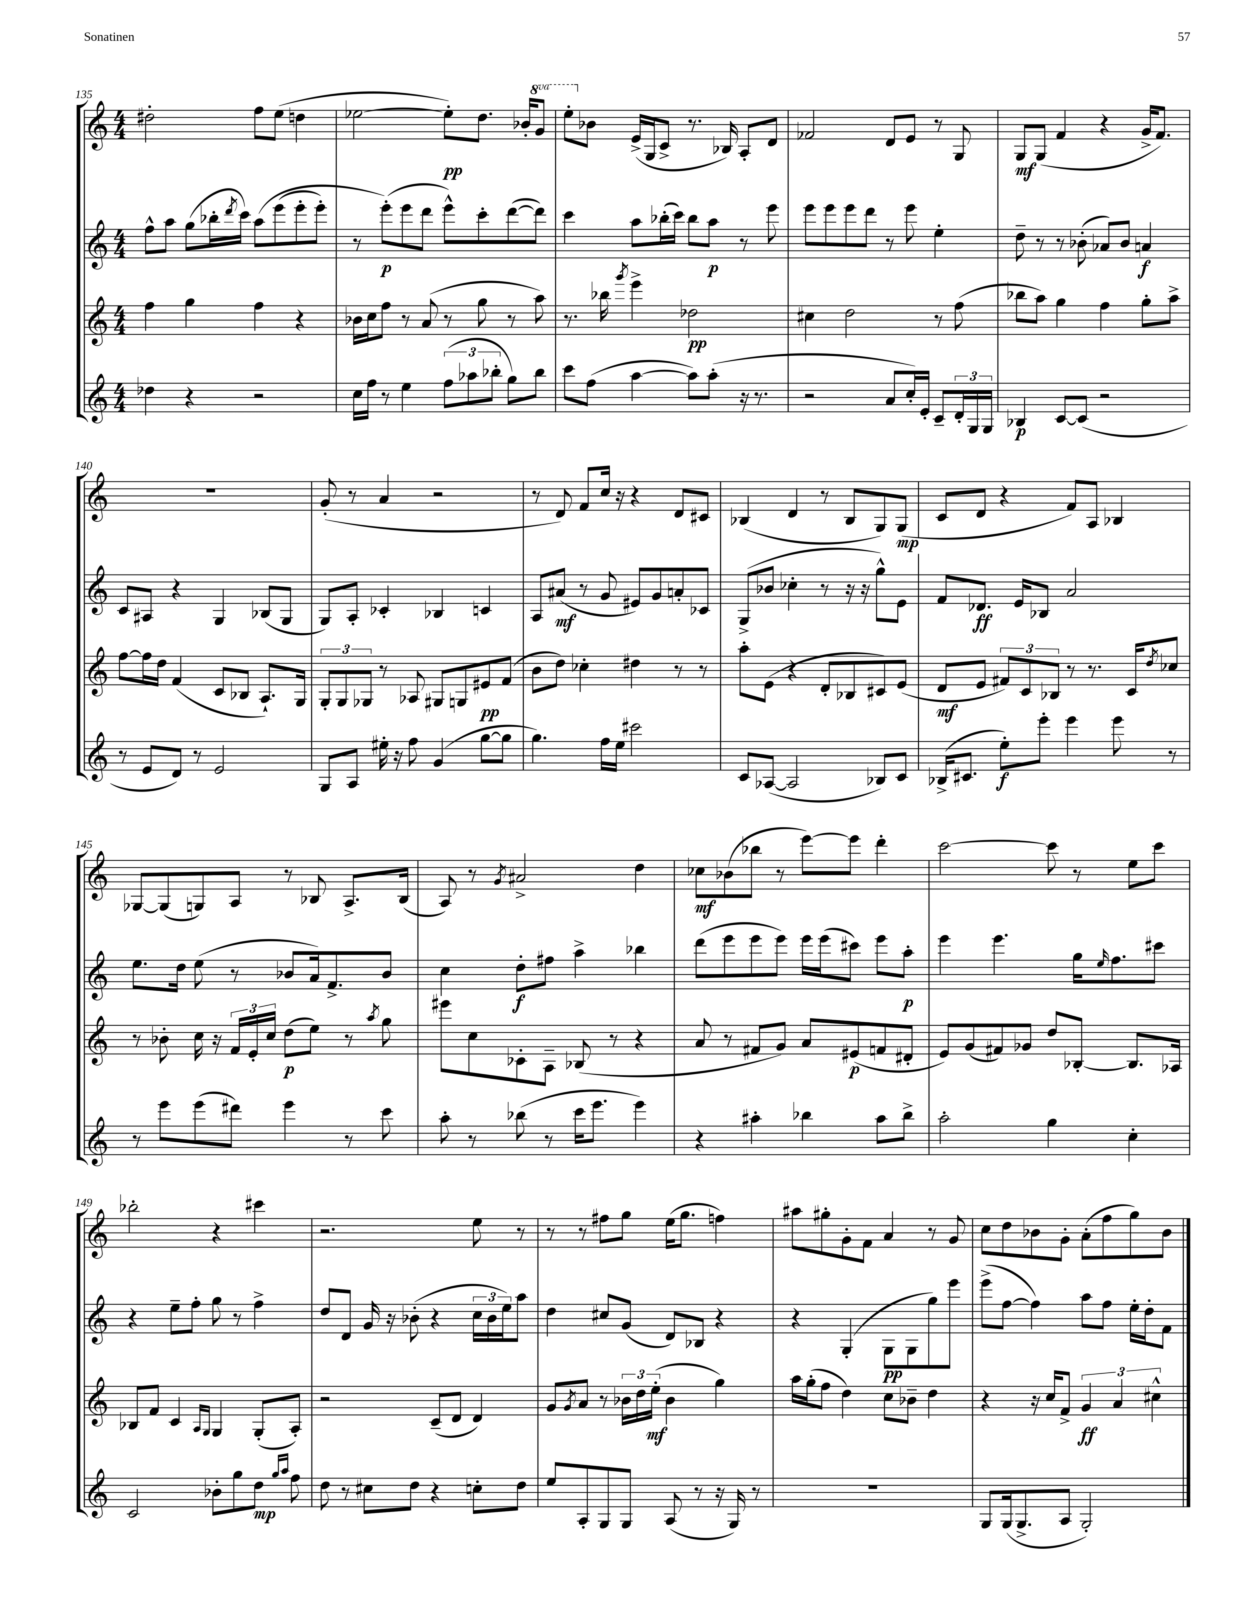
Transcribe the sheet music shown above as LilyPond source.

<<
\new StaffGroup <<
\new Staff = "s0" {
    \clef treble \key c \major \numericTimeSignature \time 4/4 \set Staff.ottavationMarkups = #ottavation-simple-ordinals
    dis''2-. f''8 e''8( d''4 |
    ees''2~ ees''8-.\pp) d''8. bes'16-. \ottava #1 g''8 |
    e'''8-. \ottava #0 bes'8 e'16->( g16 c'8-> r8. bes16) a8-. d'8 |
    fes'2 d'8 e'8 r8 g8 |
    g8\mf g8( f'4 r4 g'16-> f'8.) |
    R1 |
    g'8-.( r8 a'4 r2 |
    r8 d'8) f'8 c''16 r16 r4 d'8 cis'8 |
    bes4( d'4 r8 bes8 g8) g8\mp( |
    c'8 d'8 r4 f'8) a8 bes4 |
    ges8~ ges8( g8) a8 r8 bes8 a8.-> bes16( |
    a8) r8 \acciaccatura { g'8 } ais'2-> d''4 |
    ces''8\mf bes'8( bes''8 r8 e'''8~) e'''8 d'''4-. |
    c'''2~ c'''8 r8 e''8 c'''8 |
    bes''2-. r4 cis'''4 |
    r2. e''8 r8 |
    r8 r8 fis''8 g''8 e''16( g''8. f''4) |
    ais''8 gis''8-. g'8-. f'8 a'4 r8 g'8 |
    c''8 d''8 bes'8 g'8-. a'8-.( f''8 g''8) bes'8 \bar "|." |
}
\new Staff = "s1" {
    \clef treble \key c \major \numericTimeSignature \time 4/4
    f''8-^ a''8 g''8( bes''16-. \acciaccatura { d'''8 } c'''16) a''8\( e'''8( e'''8-. e'''8-.) |
    r8 e'''8-.\p(\) e'''8 d'''8 e'''8-^) c'''8-. d'''8~( d'''8) |
    c'''4 a''8 bes''16-.( c'''16) bes''8 a''8\p r8 e'''8 |
    e'''8 e'''8 e'''8 d'''8 r8 e'''8 e''4-. |
    d''8-- r8 r8 bes'8-.( aes'8) bes'8 a'4\f |
    c'8 ais8 r4 g4 bes8( g8 |
    g8) a8-. ces'4-. bes4 c'4 |
    a8 ais'8\mf( r8 g'8 eis'8) g'8 a'8-. ces'8 |
    g8->( bes'8 ces''4-. r8 r16 r16 g''8-^) e'8 |
    f'8 des'8.\ff e'16 bes8 a'2 |
    e''8. d''16 e''8( r8 bes'8 a'16) f'8.-> bes'8 |
    c''4 d''8-.\f fis''8 a''4-> bes''4 |
    d'''8( e'''8 e'''8 e'''8) e'''16 e'''16( cis'''8) e'''8 a''8-.\p |
    e'''4 e'''4. g''16 \grace { e''16 } f''8. cis'''8 |
    r4 e''8-- f''8-. g''8 r8 f''4-> |
    d''8 d'8 g'16 r16 bes'8-.( r4 \tuplet 3/2 { c''16 bes'16 e''16) } a''8 |
    d''4 cis''8 g'8( d'8) bes8 r4 |
    r4 g4-.( g8\pp g8 g''8) e'''8 |
    e'''8->( f''8~ f''4) a''8 f''8 e''16-. d''16-. f'8 \bar "|." |
}
\new Staff = "s2" {
    \clef treble \key c \major \numericTimeSignature \time 4/4
    f''4 g''4 f''4 r4 |
    bes'16 c''16 f''8 r8 a'8( r8 g''8 r8 a''8) |
    r8. bes''16 \acciaccatura { g'''8 } e'''4-> des''2\pp |
    cis''4 d''2 r8 f''8( |
    bes''8 a''8) g''4 f''4 g''8-. a''8-> |
    f''8~ f''16 d''16 f'4( c'8 bes8 a8.-!) g16 |
    \tuplet 3/2 { g8-. g8 ges8 } r8 aes8 gis8 g8 eis'8\pp f'8( |
    b'8 d''8) ces''4-. dis''4 r8 r8 |
    a''8-. e'8( r4 d'8-. bes8 cis'8) e'8( |
    d'8\mf e'8 \tuplet 3/2 { fis'8) c'8 bes8 } r8 r8. c'16 \acciaccatura { d''8 } ces''8 |
    r8 bes'8-. c''16 r16 \tuplet 3/2 { f'16 e'16-. c''16 } d''8\p( e''8) r8 \acciaccatura { a''8 } g''8 |
    eis'''8 c''8 ces'8-. a8-- bes8( r8 r4 |
    a'8 r8 fis'8 g'8) a'8 eis'8\p( f'8 dis'8-. |
    e'8) g'8( fis'8) ges'8 d''8 bes8~-. bes8. aes16 |
    bes8 f'8 c'4 \grace { a16 g16 } g4 g8-.( a8-.) |
    r2 c'8--( d'8 d'4) |
    g'8 \acciaccatura { g'8 } a'8 r8 \tuplet 3/2 { bes'16 d''16 e''16-.\mf( } bes'4 g''4) |
    a''16 g''16-.( f''8 d''4) c''8 bes'8-- d''4 |
    r4 r16 c''16 f'8-> \tuplet 3/2 { g'4\ff a'4 cis''4-^ } \bar "|." |
}
\new Staff = "s3" {
    \clef treble \key c \major \numericTimeSignature \time 4/4
    des''4 r4 r2 |
    c''16 f''16 r8 e''4 \tuplet 3/2 { f''8( aes''8 bes''8-. } g''8) bes''8 |
    c'''8 f''8( a''4~ a''8) a''8-.( r16 r8. |
    r2 a'8 c''16-.) e'16-. c'8-- \tuplet 3/2 { d'16-. g16 g16 } |
    bes4\p c'8~ c'8( r2 |
    r8 e'8 d'8) r8 e'2 |
    g8 a8 eis''16-. r16 f''8 g'4( g''8~ g''8 |
    g''4.) f''16 e''16 cis'''2 |
    c'8 aes8~( aes2 bes8) c'8 |
    bes16->( cis'8. e''8-.\f) e'''8-. e'''4 e'''8 r8 |
    r8 e'''8 e'''8( dis'''8) e'''4 r8 c'''8 |
    a''8-. r8 bes''8( r8 c'''16 e'''8. e'''4) |
    r4 ais''4-. bes''4 ais''8 bes''8-> |
    a''2-. g''4 c''4-. |
    c'2 bes'8-. g''8 d''8\mp \grace { g''16 a''16 } f''8 |
    d''8 r8 cis''8 d''8 r4 c''8-. d''8 |
    e''8 a8-. g8 g8 a8( r8 r16 g16) r8 |
    R1 |
    g8 g16( g8.-> a8 g2-.) \bar "|." |
}
>>
>>
\layout { \context { \Score currentBarNumber = #135 } }
